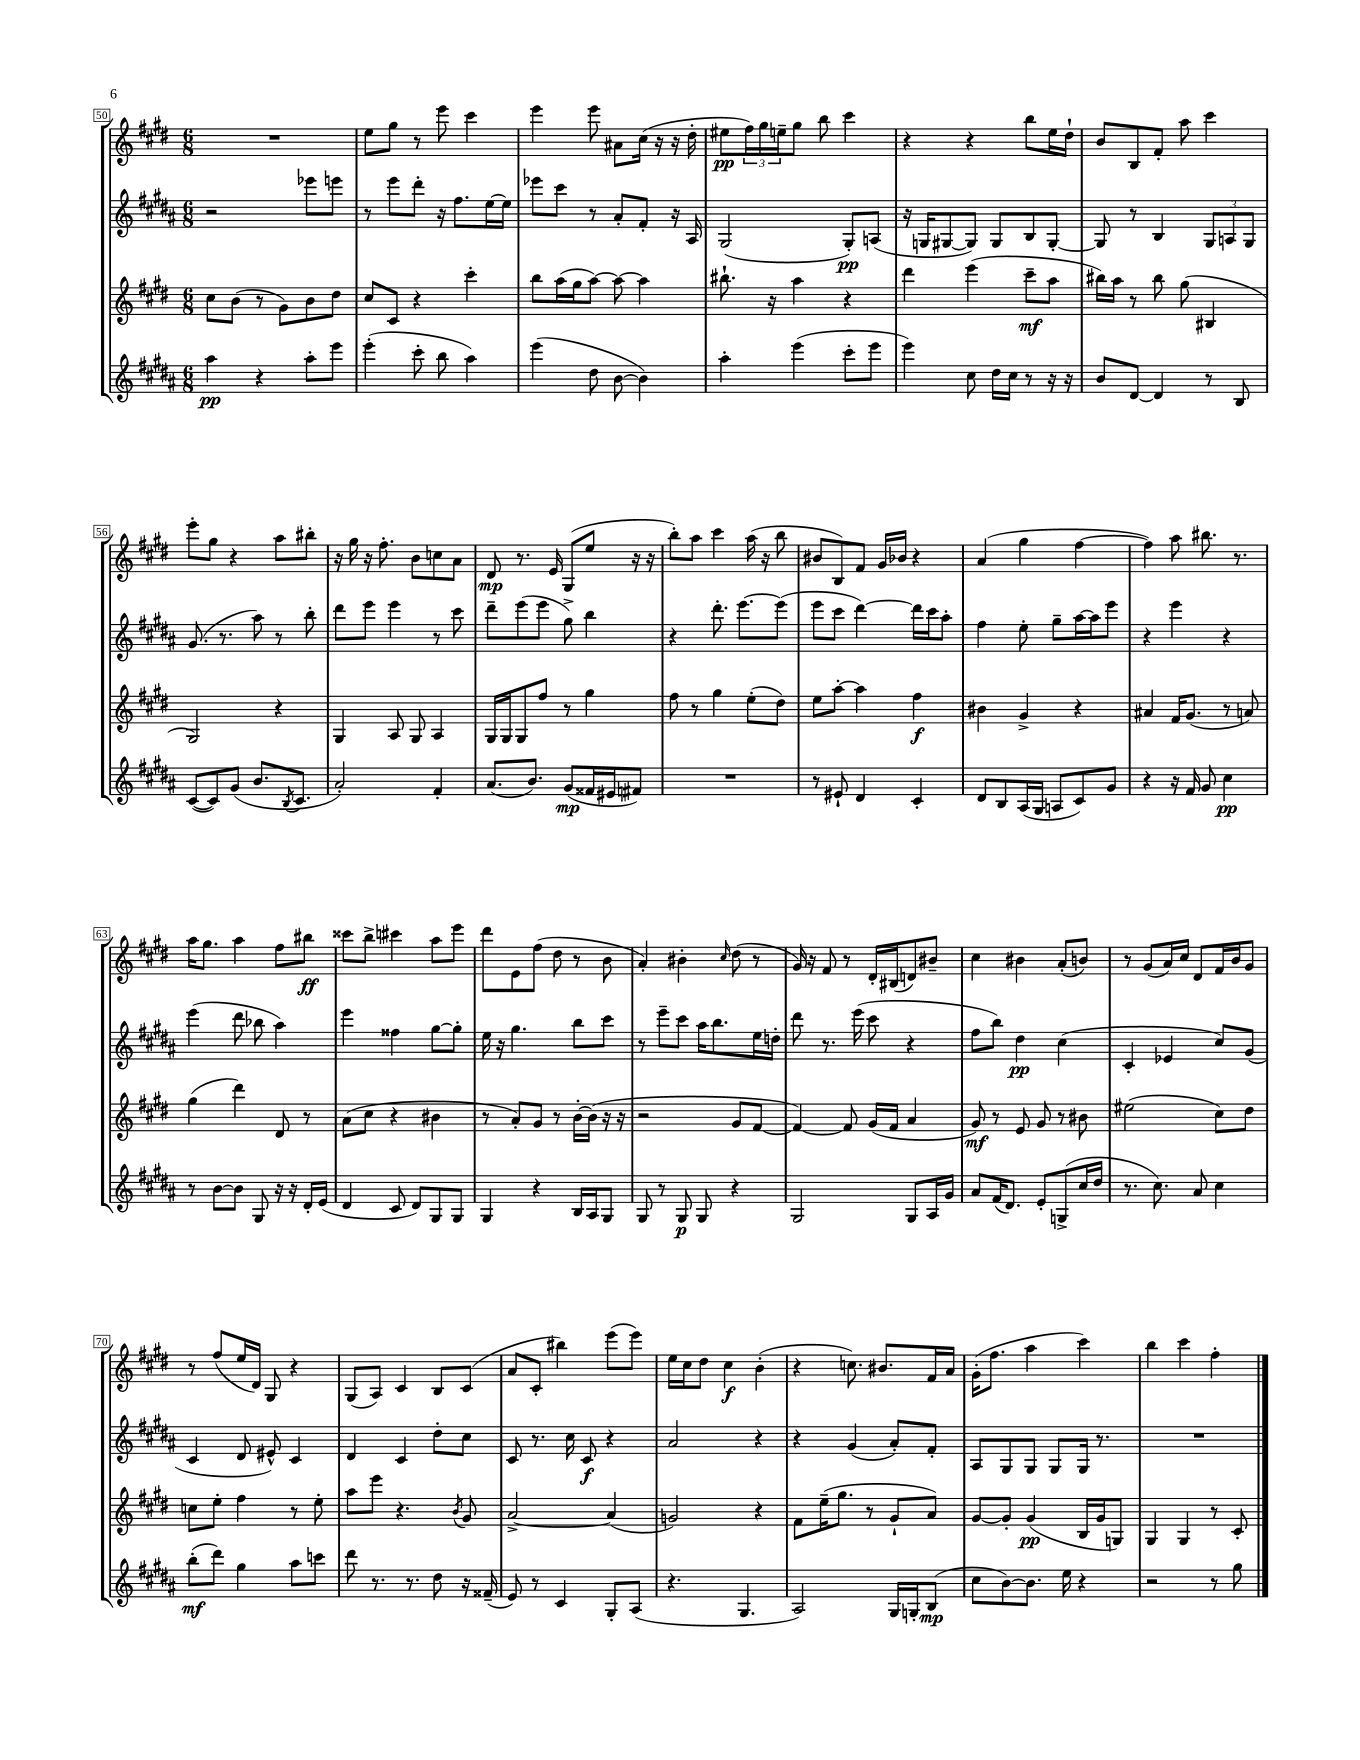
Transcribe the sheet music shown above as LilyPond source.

<<
\new StaffGroup <<
\new Staff = "s0" {
    \clef treble \key e \major \numericTimeSignature \time 6/8
    R2. |
    e''8 gis''8 r8 e'''8 cis'''4 |
    e'''4 e'''8 ais'8 cis''16( r16 r16 dis''16-. |
    eis''8\pp \tuplet 3/2 { fis''16) gis''16 e''16-- } gis''8 b''8 cis'''4 |
    r4 r4 b''8 e''16 dis''16-! |
    b'8 b8 fis'8-. a''8 cis'''4 |
    e'''8-. gis''8 r4 a''8 bis''8-. |
    r16 gis''16 r16 fis''8.-. b'8 c''8 a'8 |
    dis'8\mp r8. e'16 gis8( e''8 r16 r16 |
    b''8-.) a''8 cis'''4 a''16( r16 b''8 |
    bis'8 b8) fis'8 gis'16 bes'16 r4 |
    a'4( gis''4 fis''4~ |
    fis''4) a''8 bis''8. r8. |
    a''16 gis''8. a''4 fis''8 bis''8\ff |
    cisis'''8 b''8-> cis'''4 a''8 e'''8 |
    dis'''8 e'8 fis''8( dis''8 r8 b'8 |
    a'4-.) bis'4-. \grace { cis''16 } dis''8( r8 |
    gis'16) r16 fis'8 r8 dis'16-. bis16( d'8) bis'8-- |
    cis''4 bis'4 a'8-.( b'8) |
    r8 gis'8( a'16) cis''16 dis'8 fis'16 b'16 gis'8 |
    r8 fis''8( e''16 dis'16) gis8 r4 |
    gis8( a8) cis'4 b8 cis'8( |
    a'8 cis'8-. bis''4) e'''8( e'''8) |
    e''16 cis''16 dis''8 cis''4\f b'4-.( |
    r4 c''8.) bis'8. fis'16 a'16 |
    gis'16-.( fis''8. a''4 cis'''4) |
    b''4 cis'''4 fis''4-. \bar "|." |
}
\new Staff = "s1" {
    \clef treble \key b \major \numericTimeSignature \time 6/8
    r2 ees'''8 e'''8 |
    r8 e'''8 dis'''8-. r16 fis''8. e''16~ e''16 |
    ees'''8 cis'''8 r8 ais'8-. fis'8-. r16 ais16 |
    gis2( gis8-.\pp) a8( |
    r16 g16 gis8~ gis8) gis8 b8 gis8~-. |
    gis8 r8 b4 \tuplet 3/2 { gis8 a8 gis8 } |
    gis'8.( r8. ais''8) r8 b''8-. |
    dis'''8 e'''8 e'''4 r8 cis'''8 |
    dis'''8-- e'''8( e'''8 gis''8->) b''4 |
    r4 dis'''8.-. e'''8.~ e'''8( |
    e'''8 cis'''8 dis'''4~) dis'''16 cis'''16 ais''8-. |
    fis''4 e''8-. gis''8-- ais''16~ ais''16 e'''8 |
    r4 e'''4 r4 |
    e'''4( dis'''8 bes''8 ais''4) |
    e'''4 fisis''4 gis''8~ gis''8-. |
    e''16 r16 gis''4. b''8 cis'''8 |
    r8 e'''8-- cis'''8 ais''16 b''8. e''16 d''16-. |
    dis'''8 r8. e'''16( cis'''8 r4 |
    fis''8 b''8) dis''4\pp cis''4( |
    cis'4-. ees'4 cis''8) gis'8( |
    cis'4 dis'8 eis'8-^) cis'4 |
    dis'4 cis'4 dis''8-. cis''8 |
    cis'8 r8. cis''16 cis'8\f r4 |
    ais'2 r4 |
    r4 gis'4( ais'8-.) fis'8-. |
    ais8 gis8 gis8 gis8 gis16 r8. |
    R2. \bar "|." |
}
\new Staff = "s2" {
    \clef treble \key e \major \numericTimeSignature \time 6/8
    cis''8 b'8( r8 gis'8) b'8 dis''8 |
    cis''8 cis'8 r4 cis'''4-. |
    b''8 a''16( gis''16 a''8~) a''8~ a''4 |
    bis''8.-! r16 a''4 r4 |
    dis'''4 e'''4( cis'''8--\mf a''8 |
    bis''16) a''16 r8 bis''8 gis''8( bis4 |
    gis2) r4 |
    gis4 a8 gis8 a4 |
    gis16 gis16 gis8 fis''8 r8 gis''4 |
    fis''8 r8 gis''4 e''8-.( dis''8) |
    e''8 a''8~-. a''4 fis''4\f |
    bis'4 gis'4-> r4 |
    ais'4 fis'16 gis'8.( r8 a'8) |
    gis''4( dis'''4) dis'8 r8 |
    a'8( cis''8 r4 bis'4 |
    r8 a'8-.) gis'8 r8 b'16~-. b'16( r16 r16 |
    r2 gis'8 fis'8~ |
    fis'4~) fis'8 gis'16( fis'16 a'4 |
    gis'8\mf) r8 e'8 gis'8 r8 bis'8 |
    eis''2( cis''8) dis''8 |
    c''8 e''8-. fis''4 r8 e''8-. |
    a''8 e'''8 r4. \acciaccatura { b'8 } gis'8 |
    a'2~-> a'4( |
    g'2) r4 |
    fis'8 e''16--( gis''8. r8 gis'8-! a'8) |
    gis'8~ gis'8-. gis'4\pp( b16 gis'16 g8) |
    gis4 gis4 r8 cis'8-. \bar "|." |
}
\new Staff = "s3" {
    \clef treble \key b \major \numericTimeSignature \time 6/8
    ais''4\pp r4 ais''8-. e'''8 |
    e'''4-.( cis'''8-. b''8 ais''4) |
    e'''4( dis''8 b'8~ b'4) |
    ais''4-. e'''4( cis'''8-. e'''8 |
    e'''4) cis''8 dis''16 cis''16 r8 r16 r16 |
    b'8 dis'8~ dis'4 r8 b8 |
    cis'8~( cis'8) gis'8( b'8. \acciaccatura { b8 } cis'8. |
    ais'2-.) fis'4-. |
    ais'8.( b'8.) gis'8\mp( fisis'16 eis'16 fis'8) |
    R2. |
    r8 eis'8-! dis'4 cis'4-. |
    dis'8 b8 ais16( gis16 a8 cis'8) gis'8 |
    r4 r16 fis'16 gis'8 cis''4\pp |
    r8 b'8~ b'8 gis8 r16 r16 dis'16-. e'16( |
    dis'4 cis'8 dis'8) gis8 gis8 |
    gis4 r4 b16 ais16 gis8 |
    gis8 r8 gis8\p gis8 r4 |
    gis2 gis8 ais16 gis'16 |
    ais'8 fis'16( dis'8.) e'8-. g8->( cis''16 dis''16 |
    r8. cis''8.) ais'8 cis''4 |
    b''8-.\mf( dis'''8) gis''4 ais''8 c'''8 |
    dis'''8 r8. r8. dis''8 r16 fisis'16--( |
    e'8) r8 cis'4 gis8-. ais8( |
    r4. gis4. |
    ais2) gis16 g16-. b8\mp( |
    cis''8 b'8~) b'8. e''16 r4 |
    r2 r8 gis''8 \bar "|." |
}
>>
>>
\layout { \context { \Score currentBarNumber = #50 \override BarNumber.stencil = #(make-stencil-boxer 0.1 0.3 ly:text-interface::print) } }
